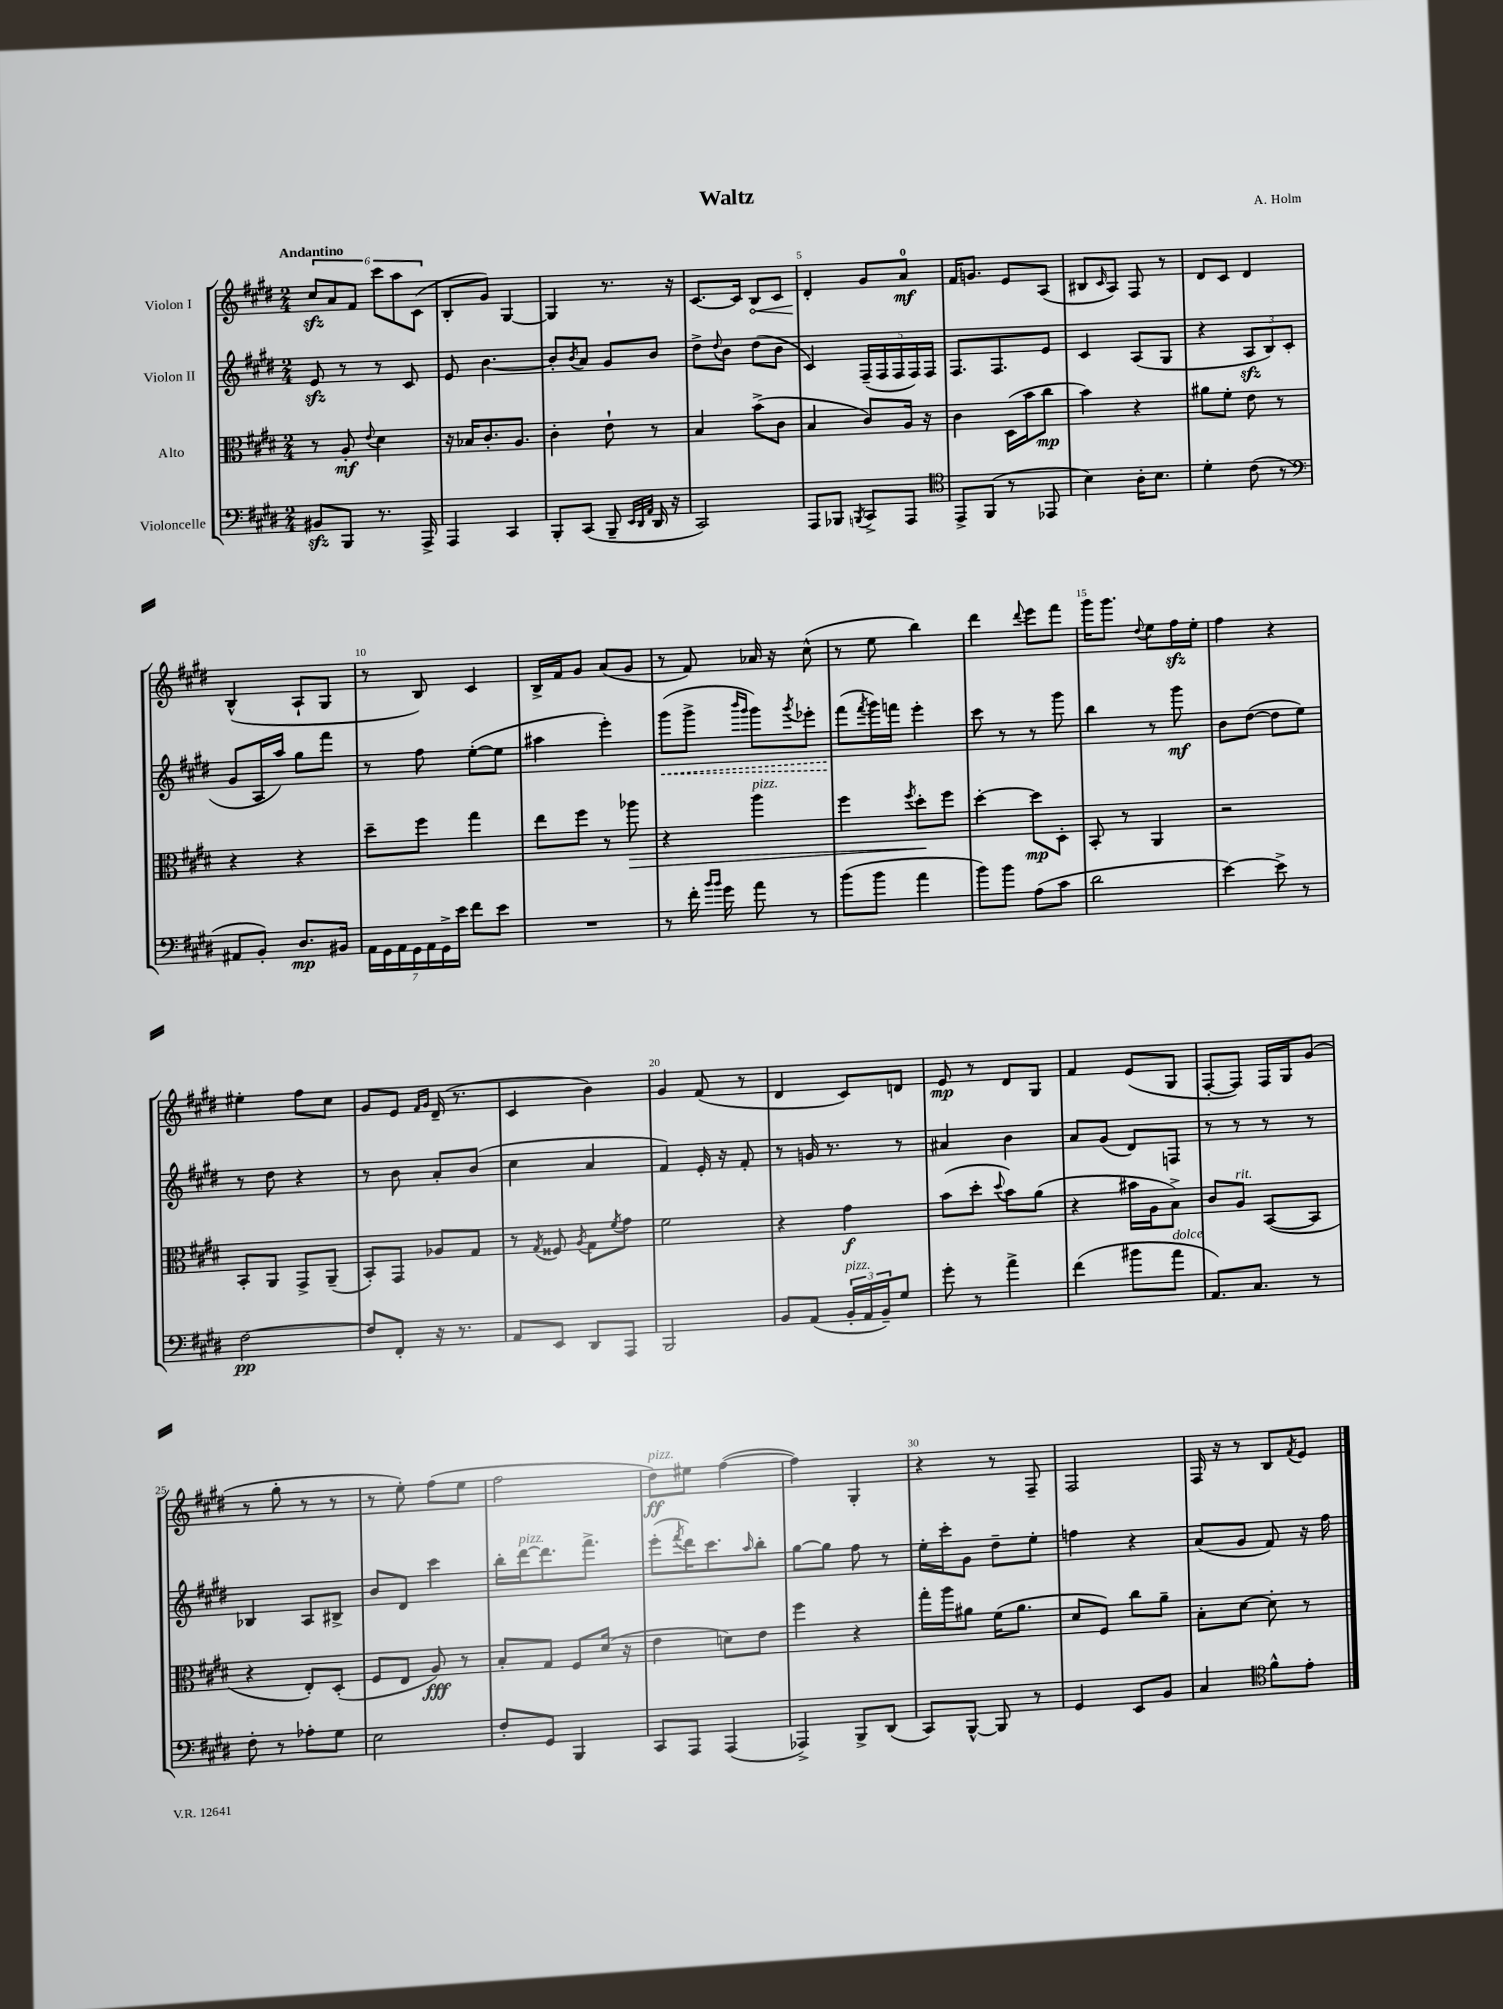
\header { title = "Waltz" composer = "A. Holm" }
<<
\new StaffGroup <<
\new Staff = "s0" \with { instrumentName = "Violon I" } {
    \clef treble \key e \major \numericTimeSignature \time 2/4 \tempo "Andantino"
    \tuplet 6/4 { cis''8\sfz a'8 fis'8 cis'''8 a''8 cis'8( } |
    b8-. gis'8) gis4~ |
    gis4 r8. r16 |
    cis'8.~ cis'16 \once \override Hairpin.circled-tip = ##t b8\< cis'8 |
    dis'4-.\! gis'8 a'8-0\mf |
    fis'16 g'8. e'8 a8( |
    bis8 \grace { cis'16 } a8) fis8 r8 |
    dis'8 cis'8 dis'4 |
    b4-^( a8-! gis8 |
    r8 b8) cis'4 |
    b16-> fis'16 gis'8 a'8( gis'8 |
    r8 fis'8) aes'16 r16 cis''8-^( |
    r8 e''8 b''4) |
    dis'''4 \appoggiatura { dis'''8 } e'''8 fis'''8 |
    gis'''16 gis'''8. \appoggiatura { dis''8 } e''8 fis''16\sfz e''16-. |
    fis''4 r4 |
    eis''4-. fis''8 cis''8 |
    gis'8 e'8 \grace { fis'16 gis'16 } dis'16--( r8. |
    cis'4 b'4) |
    gis'4 fis'8( r8 |
    dis'4 cis'8) d'8 |
    e'8\mp r8 dis'8 gis8 |
    fis'4 e'8( gis8 |
    fis8~-. fis8) fis16 gis16 gis'8( |
    r8 gis''8-. r8 r8 |
    r8 e''8-.) fis''8( e''8 |
    fis''2 |
    dis''8\ff^\markup { \italic "pizz." }) eis''8 fis''4~( |
    fis''4) gis4-. |
    r4 r8 fis8-- |
    fis2 |
    fis16 r16 r8 b8 \acciaccatura { fis'8 } e'8 \bar "|." |
}
\new Staff = "s1" \with { instrumentName = "Violon II" } {
    \clef treble \key e \major \numericTimeSignature \time 2/4
    e'8\sfz r8 r8 cis'8 |
    e'8 b'4.~ |
    b'8-. \acciaccatura { b'8 } a'8 gis'8 b'8 |
    dis''8-> \appoggiatura { dis''8 } b'8 dis''8( b'8 |
    cis'4) \tuplet 5/4 { fis16--( fis16 fis16 fis16) fis16 } |
    fis8. fis8. e'8 |
    cis'4 a8( gis8 |
    r4 \tuplet 3/2 { a8\sfz b8) cis'8( } |
    gis'8 a16 a''16) gis''8 fis'''8 |
    r8 fis''8 e''8~-.( e''8 |
    ais''4 e'''4-.) |
    \once \override Hairpin.style = #'dashed-line gis'''8\<( gis'''8-> \grace { b'''16 gis'''16 } gis'''8) \acciaccatura { gis'''8 } ees'''8-. |
    fis'''8\!( \acciaccatura { fis'''8 } gis'''16) f'''16 e'''4-. |
    cis'''8 r8 r8 gis'''8 |
    b''4 r8 gis'''8\mf |
    b'8 dis''8~( dis''8 e''8) |
    r8 dis''8 r4 |
    r8 b'8 a'8-. b'8( |
    cis''4 a'4 |
    fis'4) e'16-. r16 fis'8-. |
    r8 g'16 r8. r8 |
    ais'4 b'4 |
    a'8 gis'8( dis'8) f8 |
    r8 r8 r8 r8 |
    bes4 a8 bis8-> |
    b'8 dis'8 cis'''4 |
    b''16-. dis'''16~^\markup { \italic "pizz." } dis'''8. fis'''8.-> |
    e'''8-.( \acciaccatura { fis'''8 } dis'''16) cis'''8. \grace { a''16 } b''8-. |
    gis''8~ gis''8 fis''8 r8 |
    e''16-. cis'''16-. gis'8 dis''8-- e''8-. |
    f''4 r4 |
    a'8( gis'8 fis'8) r16 fis''16 \bar "|." |
}
\new Staff = "s2" \with { instrumentName = "Alto" } {
    \clef alto \key e \major \numericTimeSignature \time 2/4
    r8 a8-.\mf \appoggiatura { e'8 } dis'4 |
    r16 bes16 cis'8.-. a8. |
    cis'4-. e'8-! r8 |
    b4 b'8->( cis'8 |
    b4 cis'8) a16 r16 |
    cis'4 dis16( b'16 cis''8\mp |
    b'4) r4 |
    ais'8 fis'8-. e'8 r8 |
    r4 r4 |
    dis''8-- fis''8 gis''4 |
    e''8 fis''8 r8 aes''8\> |
    r4 a''4^\markup { \italic "pizz." } |
    fis''4 \acciaccatura { fis''8 } dis''8-.\! fis''8 |
    dis''4~-. dis''8\mp dis8-. |
    b,8-. r8 a,4 |
    r2 |
    b,8-. a,8 gis,8-> a,8--( |
    b,8-.) gis,8 aes8 gis8 |
    r8 \acciaccatura { gis8 } fisis8 \acciaccatura { a8 } gis8 \acciaccatura { fis'8 } gis'8 |
    fis'2 |
    r4 gis'4\f |
    b'8( dis''8-. \appoggiatura { dis''8 } b'8) a'8( |
    r4 bis'16 a16 b8->) |
    cis'8 a8^\markup { \italic "rit." } b,8~( b,8 |
    r4 e8-.) dis8-.( |
    fis8 e8 a8\fff) r8 |
    b8-. gis8 fis8 dis'16( r16 |
    e'4 d'8) e'8 |
    fis''4 r4 |
    gis''16-. a''16 ais'8 fis'16( ais'8. |
    dis'8 fis8) cis''8 a'8-- |
    b8-. dis'8~ dis'8-. r8 \bar "|." |
}
\new Staff = "s3" \with { instrumentName = "Violoncelle" } {
    \clef bass \key e \major \numericTimeSignature \time 2/4
    bis,8\sfz b,,8 r8. a,,16-> |
    a,,4 cis,4 |
    b,,8-. cis,8( b,,8-- \grace { e,32 dis,32 a,32 } dis,16 r16 |
    cis,2) |
    a,,8 bes,,8 \acciaccatura { b,,8 } cis,8-> a,,8 |
    \clef tenor e,8-> fis,8( r8 ees,8 |
    b4) a16-. b8. |
    dis'4-. cis'8( r8 |
    \clef bass ais,8 b,8-.) dis8.\mp bis,16 |
    \tuplet 7/4 { a,16 gis,16 a,16 gis,16 a,16 gis,16-> e'16 } fis'8 e'8 |
    R2 |
    r8 fis'16-. \grace { b'16 b'16 } gis'16 a'8 r8 |
    b'8( b'8 a'4 |
    b'8) b'8 a8( cis'8 |
    dis'2 |
    e'4~) e'8-> r8 |
    fis2~\pp |
    fis8 fis,8-. r16 r8. |
    a,8 e,8 dis,8 a,,8 |
    b,,2 |
    b,8 a,8( \tuplet 3/2 { b,16-.^\markup { \italic "pizz." } a,16 b,16--) } gis8 |
    gis'8-. r8 a'4-> |
    fis'4( bis'8 a'8^\markup { \italic "dolce" } |
    a,8.) cis8. r8 |
    fis8-. r8 aes8-. gis8 |
    e2 |
    fis8-. gis,8 b,,4 |
    cis,8 a,,8 a,,4( |
    aes,,4->) b,,8-> dis,8( |
    cis,8) b,,8~-^ b,,8 r8 |
    gis,4 e,8 b,8 |
    cis4 \clef tenor fis'8-^ e'8-. \bar "|." |
}
>>
>>
\layout { \context { \Score \override BarNumber.break-visibility = ##(#f #t #t) barNumberVisibility = #(every-nth-bar-number-visible 5) } }
